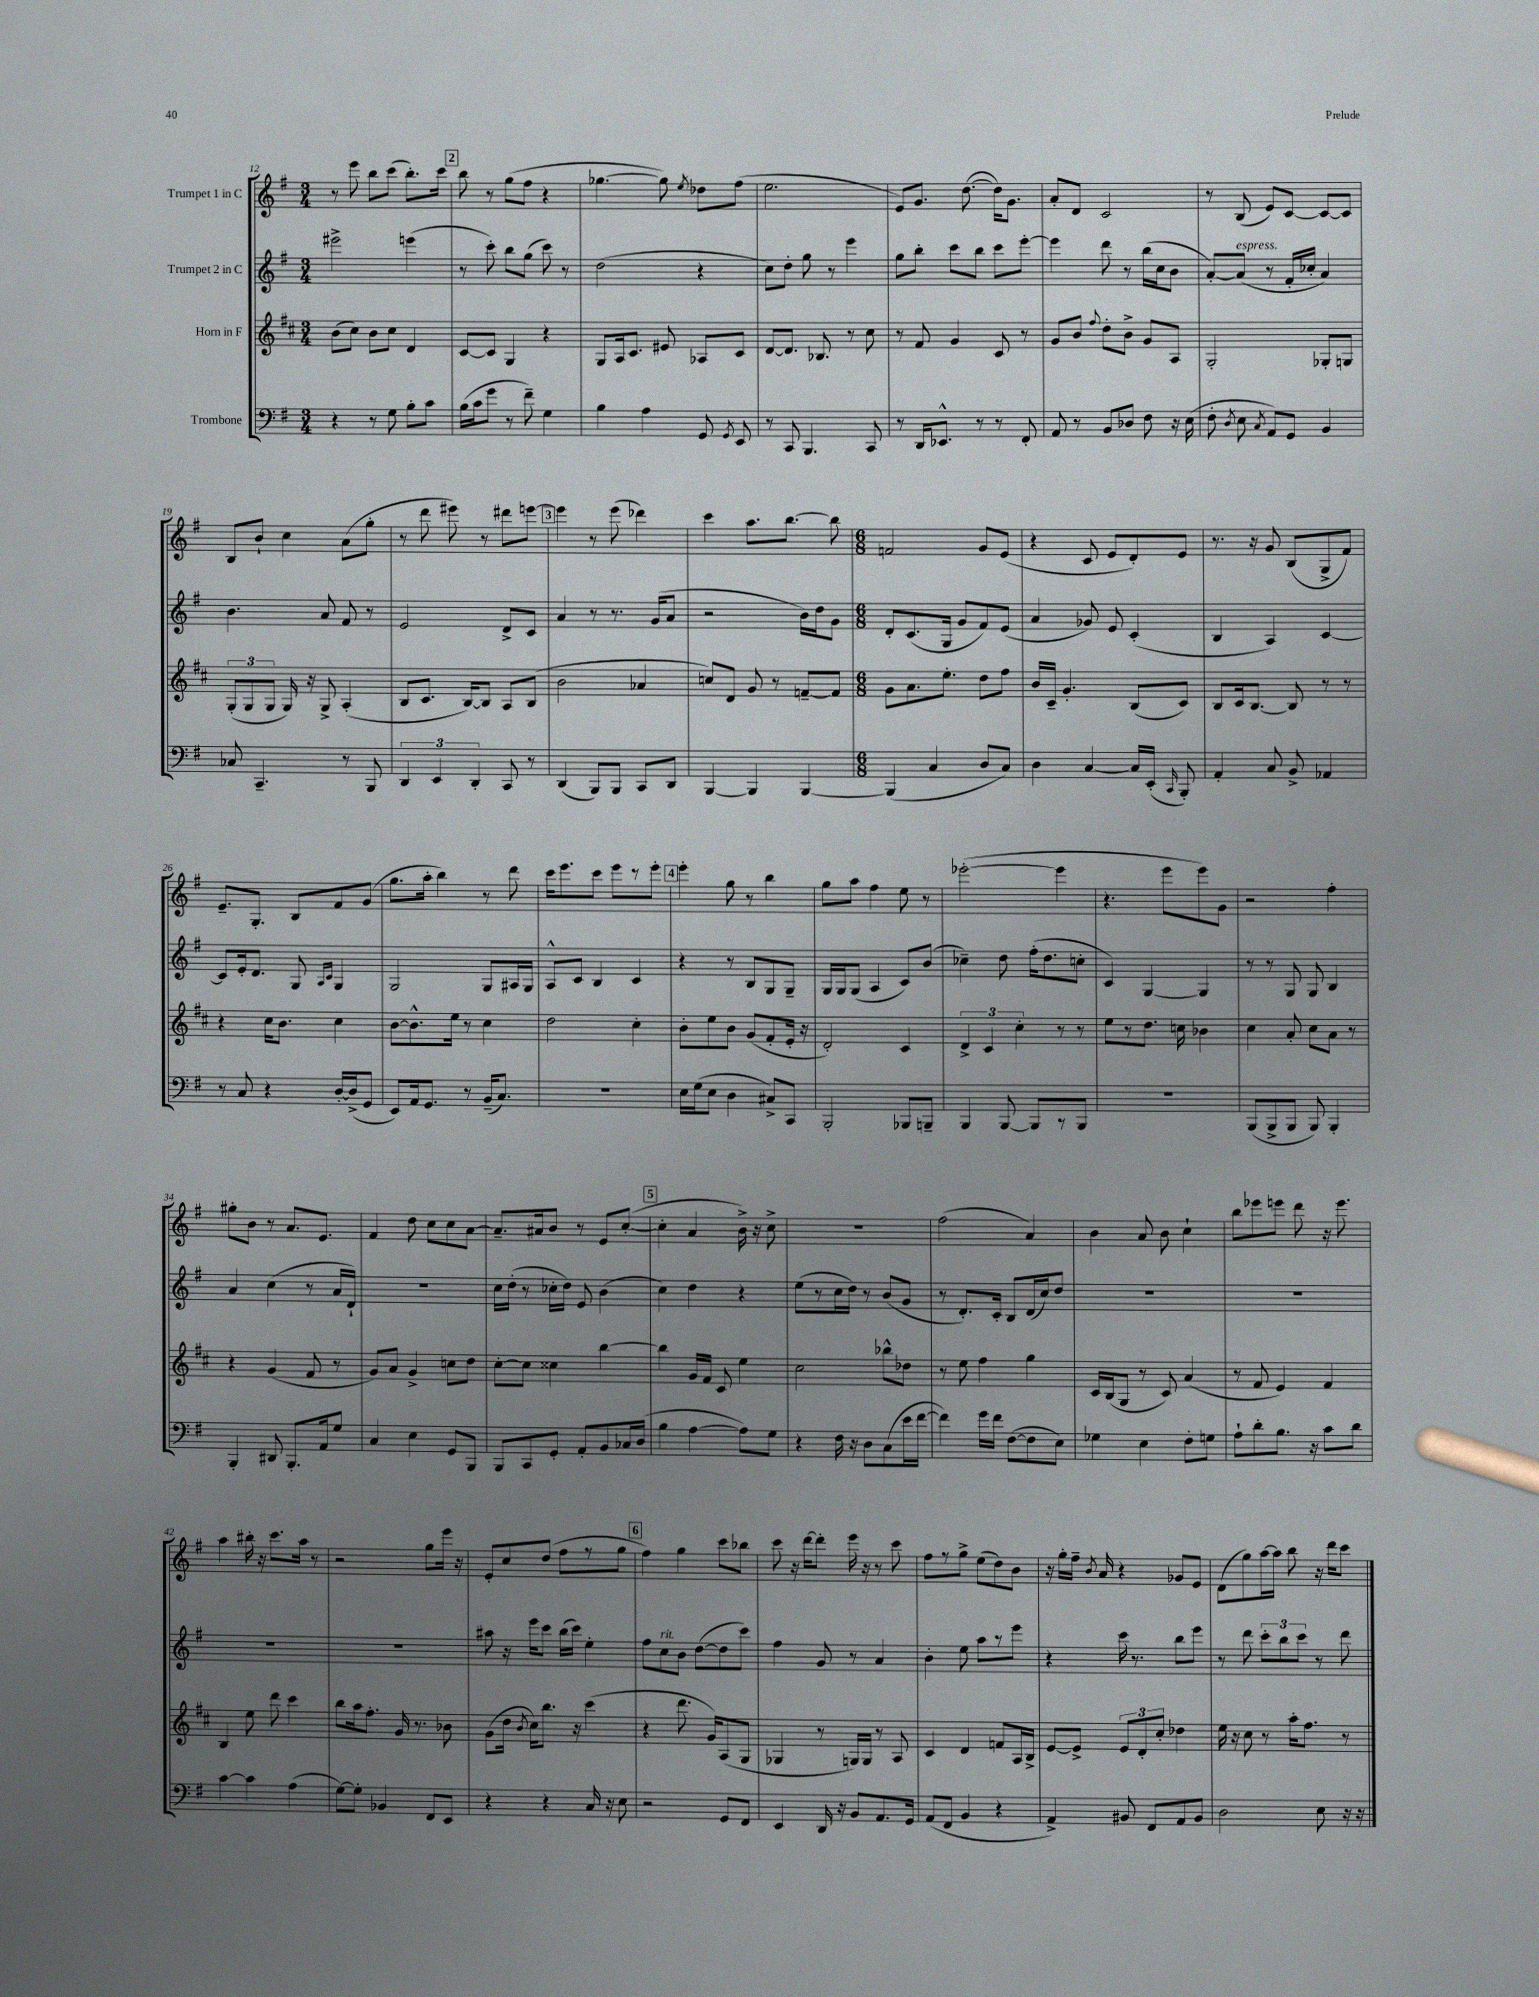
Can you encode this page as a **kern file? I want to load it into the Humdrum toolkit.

**kern	**kern	**kern	**kern
*part4	*part3	*part2	*part1
*staff4	*staff3	*staff2	*staff1
*I"Trombone	*I"Horn in F	*I"Trumpet 2 in C	*I"Trumpet 1 in C
*clefF4	*clefG2	*clefG2	*clefG2
*k[f#]	*k[f#c#]	*k[f#]	*k[f#]
*M3/4	*M3/4	*M3/4	*M3/4
=12	=12	=12	=12
4r	(8b\L	2eee#X^\	8r
.	8cc#\J)	.	8eee\
8r	8b\L	.	8bb\L
8G\	8cc#\J	.	(8ccc\J
8B'\L	4d/	(4eeen\	8.bb'\L)
8c\J	.	.	.
.	.	.	16ccc\Jk
!!LO:REH:place=s1:t=2
=13	=13	=13	=13
(16B\LL	[8c#/L	8r	8bb\
16c\J	.	.	.
8g\J	8c#/J]	8ccc'\)	8r
8r	4G/	8bb\L	(8gg\L
8f#~\)	.	(8gg\J	8ff#\J
4G\	4r	8ccc\)	4r
.	.	8r	.
=14	=14	=14	=14
4B\	8G/L	(2dd\	[4.gg-X\
.	16A/k	.	.
.	8.c#/J	.	.
4A\	.	.	.
.	8e#X/	.	8gg-\])
.	.	.	8qee/
8GG/	8A-X/L	4r	8dd-X\L
8qGG/	.	.	.
8EE/	8c#/J	.	(8ff#\J
=15	=15	=15	=15
8r	[8d/L	8cc\L)	2.ee\
8CC/	8.d/J]	8dd'\J	.
4.BBB/	.	8gg\	.
.	8.B-X/	.	.
.	.	8r	.
.	8r	4eee\	.
8CC/	8cc#\	.	.
=16	=16	=16	=16
8r	8r	8gg\L	8e/L)
16DD/KL	8f#/	8bb'\J	8.g/J
8.EE-X^^/J	.	.	.
.	4g/	8ccc\L	.
.	.	.	([8.dd\
8r	.	8bb\J	.
8r	8c#/	8ccc\L	16dd\KL])
.	.	.	8.g\J
8FF#'/	8r	[8eee'\J	.
=17	=17	=17	=17
8AA/	8g/L	4eee\]	8a'/L
8r	8b/J	.	8d/J
.	8qqff#/	.	.
8BB/L	8dd'\L	8ddd\	2c/
8D-X/J	8b^\J	8r	.
8F#\	8g/L	(16bb\LL	.
.	.	16cc\J	.
16r	8A/J	8b\J	.
(16E\	.	.	.
=18	=18	=18	=18
8F#'\	2G'/	[8a'/L)	8r
8qD/	.	.	.
!	!	!LO:TX:a:i:t=espress.	!
8E\	.	(8a/J]	(8B/
8qC/	.	.	.
8AA/L)	.	8r	8e/L)
8GG/J	.	16f#'/LL	[8c/J
.	.	16cc-X'/JJ	.
4BB/	8G-X'/L	4a/)	8c/L_
.	8Gn/J	.	8c/J]
!!LO:LB:g=z
=19	=19	=19	=19
8C-X/	(12G'/L	4.b\	8B/L
.	12G/	.	.
4.CC~/	.	.	8b`/J
.	12G/J	.	.
.	16G/)	.	4cc\
.	16r	.	.
.	8G^/	8a/	.
8r	(4A'/	8f#/	(8a\L
8BBB/	.	8r	8gg'\J
=20	=20	=20	=20
6DD/	8B/L	2e/	8r
.	8.c#/J	.	8ddd\
6EE/	.	.	.
.	.	.	8eee#X\)
.	[16B/KL)	.	.
6DD'/	.	.	.
.	8B/J]	.	8r
8CC/	8A/L	8d^/L	8ddd#X\L
8r	(8B/J	8c/J	[8eeen\J
!!LO:REH:place=s1:t=3
=21	=21	=21	=21
(4DD/	2b\	4a/	4eee\]
8BBB/L)	.	8r	8r
8BBB/J	.	8.r	(8eee\
8CC/L	4a-X/	.	4ddd-X\)
.	.	(16g/KL	.
8DD/J	.	8a/J	.
=22	=22	=22	=22
[4BBB/	8ccn/L)	2r	4ccc\
.	8d/J	.	.
4BBB/]	8g/	.	8.aa\L
.	8r	.	.
.	.	.	[8.bb\J
[4BBB/	[8fn~/L	16b\LL)	.
.	.	16dd\J	.
.	8f/J]	8g\J	8bb\]
=23	=23	=23	=23
*M6/8	*M6/8	*M6/8	*M6/8
(4BBB/]	8g\L	8d'/L	2fn/
.	8.a\	(8.c/	.
4C/	.	.	.
.	8.ee'\J	16G/Jk	.
.	.	8g/L	.
8D/L	8dd\L	8f#/)	8g/L
8C/J)	8ff#\J	(8e/J	(8e/J
=24	=24	=24	=24
4D\	16b/LL	4a/	4r
.	16c#~/JJ	.	.
.	4.g'/	.	.
[4C/	.	8g-X/)	8c/
.	.	8e/	8e/L
16C/LL]	(8B/L	(4c'/	8d'/)
(16EE'/JJ	.	.	.
16qqCC/	.	.	.
8BBB'/)	8c#/J)	.	8e/J
=25	=25	=25	=25
4AA'/	8B/L	4B/	8.r
.	16c#/k	.	.
.	[8.B/J	.	16r
8C/	.	4A/)	8g/
8BB^/	8B/]	.	(8B/L
4AA-X/	8r	[4c/	8G^/
.	8r	.	8f#/J)
!!LO:LB:g=z
=26	=26	=26	=26
8r	4r	8c/L]	8.e~/L
8C/	.	16e'/k	.
.	.	8.d/J	8.G'/J
4r	16cc#\KL	.	.
.	8.b\J	.	.
.	.	8G/	8B/L
.	.	16qqA/LL	.
.	.	16qqc/JJ	.
[16D'/LL	4cc#\	4G/	8f#/
(16D^/J]	.	.	.
8GG/J	.	.	(8g/J
=27	=27	=27	=27
8EE/L)	[8b\L	2G/	8.gg\L
16AA/k	8.b^^\]	.	.
8.GG/J	.	.	16aa'\Jk
.	.	.	4bb\)
.	16ee\Jk	.	.
8r	8r	.	.
(16BB~/KL	4cc#\	8G/L	8r
8.C/J)	.	.	.
.	.	16A#X/L	8ddd\
.	.	16G/JJ	.
=28	=28	=28	=28
2.r	2dd\	8A^^/L	16ccc\KL
.	.	.	8.eee\
.	.	8c/J	.
.	.	4B/	8ccc\J
.	.	.	8eee\L
.	4cc#'\	4c/	8r
.	.	.	8eee'\J
!!LO:REH:place=s1:t=4
=29	=29	=29	=29
16E\LL	8b'\L	4r	4eee'\
(16G\J	.	.	.
8E\J	8ee\	.	.
4D\	8b\J	8r	8gg\
.	(8g/L	8B/L	8r
8C#X^/L)	8f#'/	8G/	4bb\
8CC/J	16e'/Jk	8G~/J	.
.	16r	.	.
=30	=30	=30	=30
2BBB'/	2d'/)	16G/LL	8gg\L
.	.	16G/J	.
.	.	(8G/J	8aa\J
.	.	4A/	4ff#\
8BBB-X/L	4c#/	8c/L)	8ee\
8BBBn~/J	.	(8b/J	8r
=31	=31	=31	=31
4BBB/	6d^/	4cc-X~\)	([2eee-X'\
.	6c#/	.	.
[8BBB/	.	8dd\	.
.	6cc#'\	.	.
8BBB/L]	.	(16ff#'\KL	.
.	.	8.dd\	.
8r	8r	.	4eee-\]
8BBB/J	8r	8ccn'\J	.
=32	=32	=32	=32
2.r	8ee\L	4c/)	4.r
.	8r	.	.
.	8.dd\J	[4G/	.
.	.	.	8eee\L
.	16ccn\	.	.
.	4b-X\	4G/]	8eee\)
.	.	.	8g\J
=33	=33	=33	=33
(8BBB/L	4cc#\	8r	2r
8BBB^/	.	8r	.
8BBB/J	8a'/	8G/	.
8BBB/)	8cc#\L	8G/	.
4BBB'/	8a\J	4B/	4ff#'\
.	8r	.	.
!!LO:LB:g=z
=34	=34	=34	=34
4BBB'/	4r	4a/	8gg#X'\L
.	.	.	8b\J
8DD#X/	(4g/	(4cc\	8r
8.BBB'/L	.	.	8.a/L
.	8f#/	8r	.
16AA/k	.	.	8.e/J
8G/J	8r	16a/LL	.
.	.	16d`/JJ)	.
=35	=35	=35	=35
4C/	8g/L)	2.r	4f#/
.	8a/J	.	.
4E\	4g^/	.	8dd\
.	.	.	8cc\L
8GG/L	8ccn\L	.	8cc\
8BBB/J	8dd\J	.	[8a\J
=36	=36	=36	=36
8BBB/L	[8cc#'\L	16cc\LL	8.a~/L]
.	.	(16dd'\JJ	.
8CC/	8cc#\J]	8r	.
.	.	.	16a#X/k
8GG'/J	4cc##X\	16cc-X'\LL	8b/J
.	.	16dd\JJ)	.
8AA'/L	.	8e/	8r
8BB/	[4bb\	(4b\	8e/L
16C-X/L	.	.	([8cc'/J
(16D/JJ	.	.	.
!!LO:REH:place=s1:t=5
=37	=37	=37	=37
4B\	4bb\]	4cc\)	4cc'\]
[4A\	16g/LL	4dd\	4a/
.	16f#/JJ	.	.
.	8c#/	.	.
8A\L])	4ee\	4r	16b^\)
.	.	.	16r
8G\J	.	.	8cc^\
=38	=38	=38	=38
4r	2cc#\	(8ee\L	2.r
.	.	8r	.
16F#\	.	16cc\L	.
16r	.	16dd\JJ)	.
8D\L	.	8r	.
(8C\	8bb-X^^\L	(8b/L	.
16e\L	8dd-X\J	8g/J	.
[16f#\JJ	.	.	.
=39	=39	=39	=39
4f#\])	8r	8r	(2ff#\
.	8ee\	8.d'/L)	.
16g\LL	4ff#\	.	.
16f#\JJ	.	16c'/Jk	.
([8F#\L	.	8B/L	.
8F#\]	4gg\	(16d/L	4a/)
.	.	16cc/J)	.
8E\J)	.	8dd/J	.
=40	=40	=40	=40
4G-X\	16c#/LL	2.r	4b\
.	(16B/J	.	.
.	8G/J	.	.
4E\	8r	.	8a/
.	8c#/)	.	8b\
8F#'\L	(4a/	.	4cc`\
8Gn\J	.	.	.
=41	=41	=41	=41
8A`\L	8r	2.r	8bb\L
8d'\	8f#/	.	8eee-X\
8.B\J	4e/)	.	8eeen\J
.	.	.	8ddd\
16r	.	.	.
8c\L	4f#/	.	16r
.	.	.	8.eee\
8d\J	.	.	.
!!LO:LB:g=z
=42	=42	=42	=42
[4c\	4B/	2.r	4aa\
4c\]	8ee\	.	16bb#X'\
.	.	.	16r
.	8ddd\	.	8.ccc\L
(4A\	4ccc#\	.	.
.	.	.	16aa\Jk
.	.	.	8r
=43	=43	=43	=43
[8G\L)	8bb\L	2.r	2r
8G'\J]	16aa\k	.	.
.	8.ff#'\J	.	.
4BB-X/	.	.	.
.	16g/	.	.
.	8.r	.	.
8FF#/L	.	.	8gg\L
8EE/J	8b-X\	.	16eee\Jk
.	.	.	16r
=44	=44	=44	=44
4r	(8g\L	8aa#X\	8e'/L
.	16dd\Jk	16r	8cc/
.	8qb/	.	.
.	16cc#\KL)	16eee\KL	.
4r	8.bb\J	8ccc\J	(8dd/J
.	.	(16bb\LL	8ff#\L
.	16r	16ccc\JJ)	.
16C/	(4ccc#\	4ee'\	8r
16r	.	.	.
8E\	.	.	8gg\J
!!LO:REH:place=s1:t=6
=45	=45	=45	=45
2r	4r	8ff#\L	4ff#\)
!	!	!LO:TX:a:i:t=rit.	!
.	.	8cc\	.
.	8.ddd\	8b\J	4gg\
.	.	([8dd\L	.
.	16g/KL)	.	.
8GG/L	(8A/	8dd\]	8ccc\L
8FF#/J	8G/J	8ccc\J)	8bb-X\J
=46	=46	=46	=46
4EE/	4G-X/	4ff#\	8ccc\
.	.	.	16r
.	.	.	[16ddd\KL
16DD/	8r	8g/	8ddd'\J]
16r	.	.	.
8BB/L	16Gn/LL)	8r	16eee\
.	16G/JJ	.	16r
8.AA/	8r	4a/	8r
.	8A/	.	8ccc\
16GG/Jk	.	.	.
=47	=47	=47	=47
(8AA/L	4c#/	4b'\	8ff#\L
8FF#/J	.	.	8r
4BB/	4d/	8ee\	8gg^\J
.	.	8aa\L	(8ee\L
4r	8fn/L	8r	8dd\)
.	16A/L	8eee\J	8b\J
.	16B^/JJ	.	.
=48	=48	=48	=48
4AA^/)	[8e/L	4r	16r
.	.	.	16gg'\LL
.	8e^/J]	.	16ff#~\JJ
.	.	.	8qb/
.	.	.	16a/
8BB#X/	12e/L	16ccc\	4r
.	.	8.r	.
.	12d'/	.	.
8FF#/L	.	.	.
.	12cc#'/J	.	.
8AA/	4dd-X\	8bb\L	8g-X/L
8BB#/J	.	8eee\J	8e/J
=49	=49	=49	=49
2D\	16ee\	8r	(8d\L
.	16r	.	.
.	8cc#\	8ddd\	8gg\)
.	8r	12ccc'\L	[16aa\L
.	.	.	16aa\JJ]
.	.	12bb\	.
.	16aa'\KL	.	8bb\
.	.	12ccc\J	.
.	8.ff#\J	.	.
8E\	.	8r	16r
.	.	.	16ddd\KL
16r	8r	8ddd\	8ccc\J
16r	.	.	.
==	==	==	==
*-	*-	*-	*-
